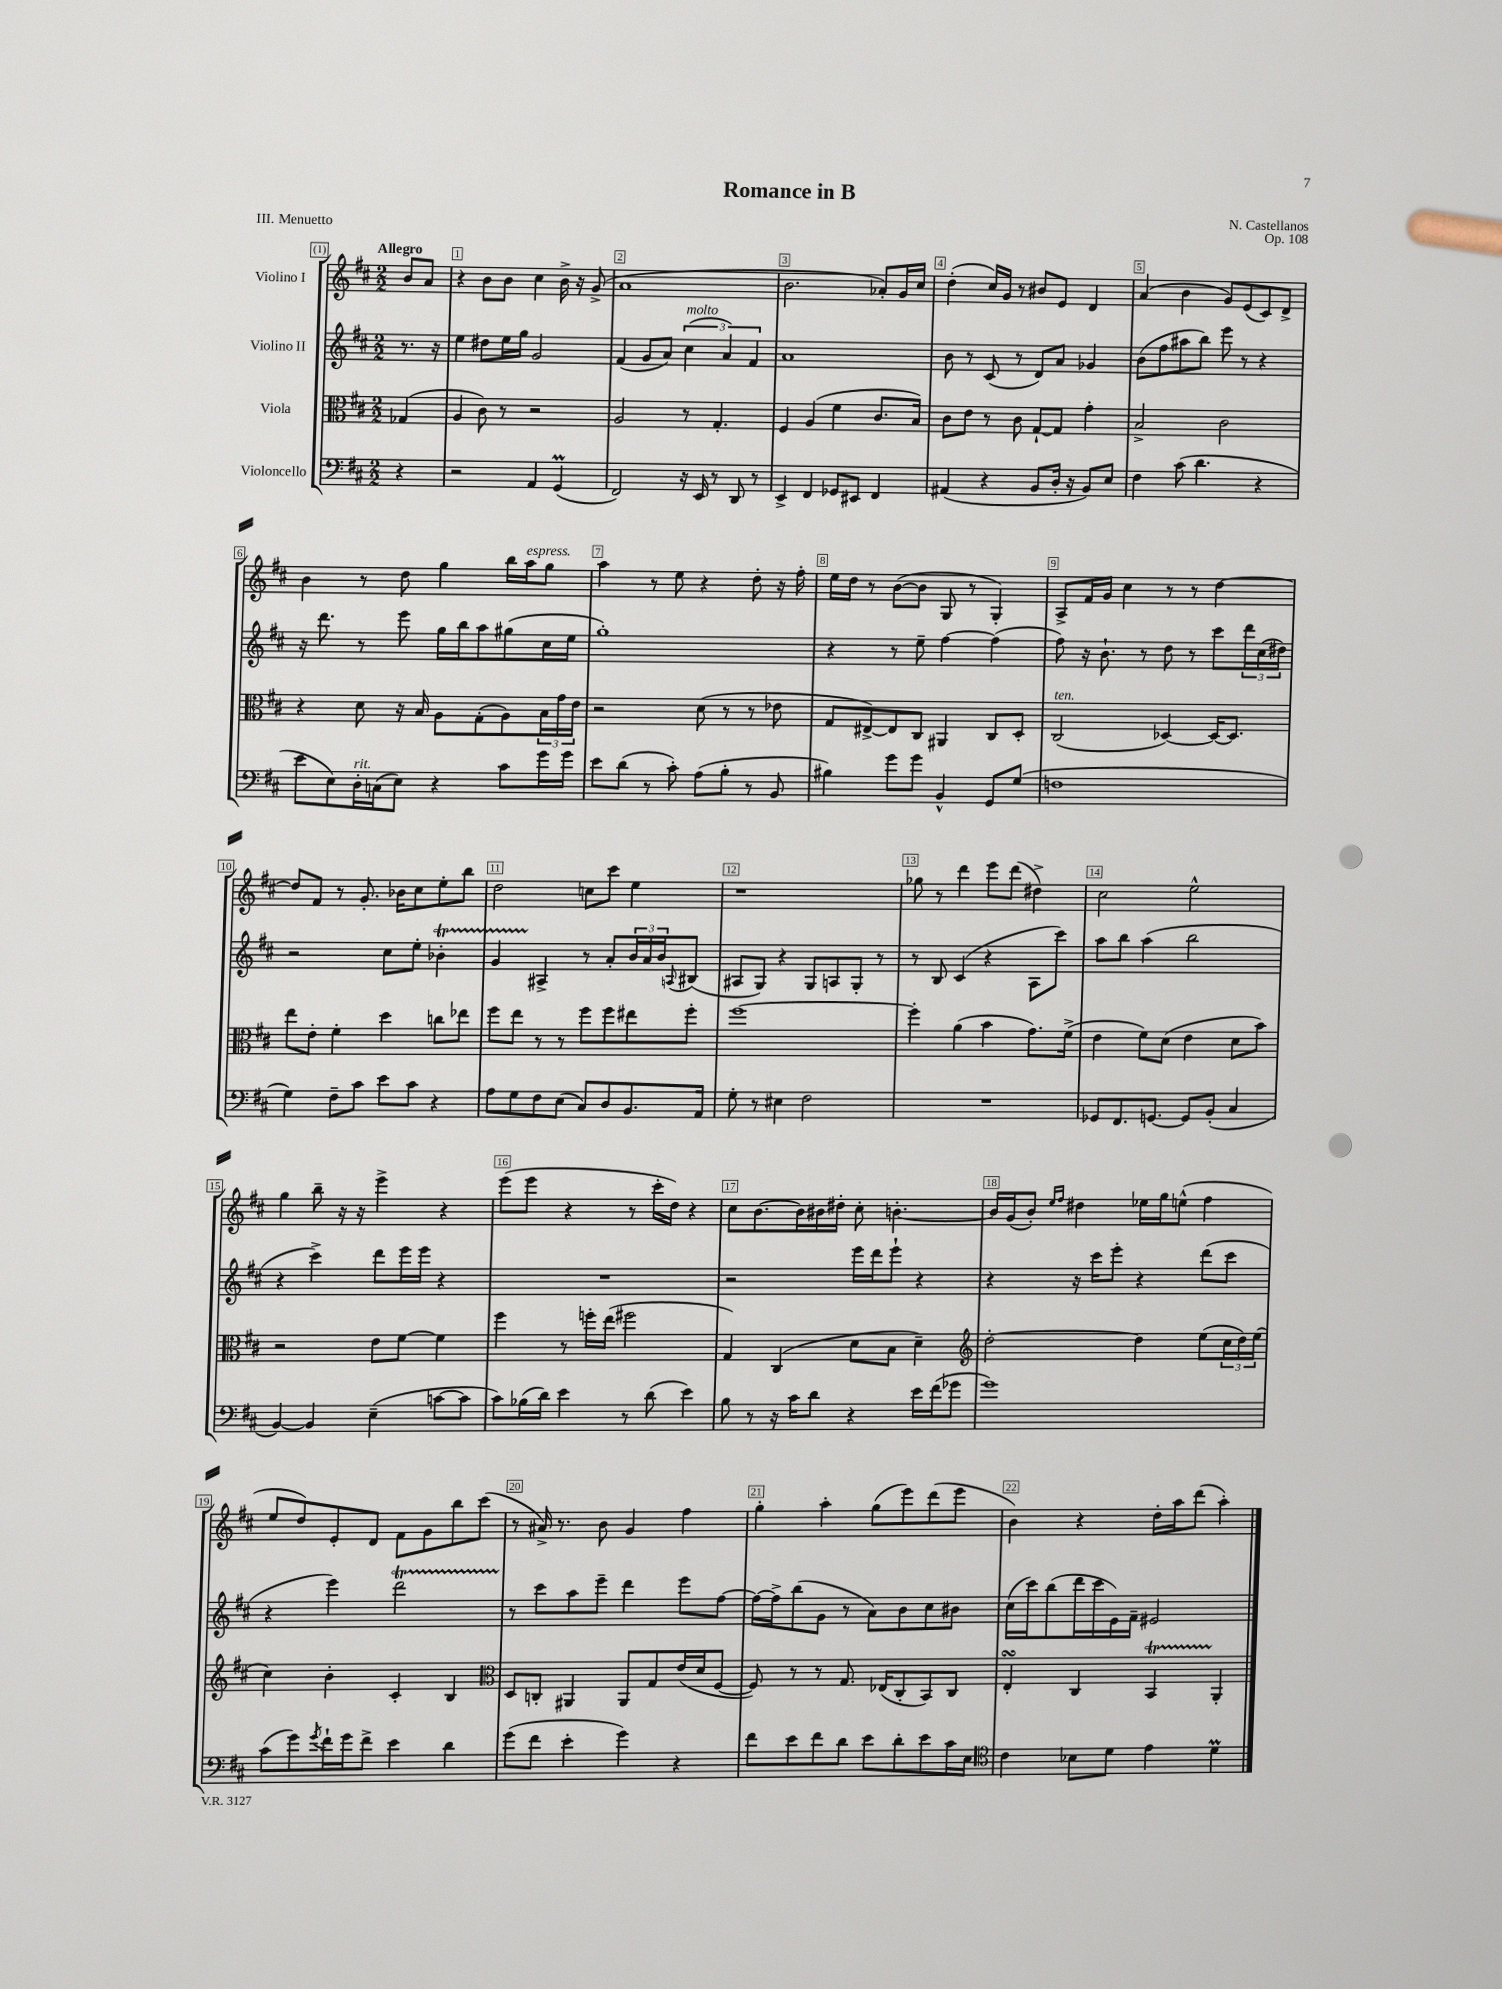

**kern	**kern	**kern	**kern
*staff4	*staff3	*staff2	*staff1
*clefF4	*clefC3	*clefG2	*clefG2
*k[f#c#]	*k[f#c#]	*k[f#c#]	*k[f#c#]
*M2/2	*M2/2	*M2/2	*M2/2
4r	(4G-/	8.r	8b/L
.	.	.	8a/J
.	.	16r	.
=	=	=	=
2r	4A/	4ee\	4r
.	8c#\)	8dd#\L	8b\L
.	8r	16ee\L	8b\J
.	.	16gg\JJ	.
4AA/	2r	2g/	4cc#\
(4GG/	.	.	16b^\
.	.	.	16r
.	.	.	(8g^/
=	=	=	=
2FF#/)	2A/	(4f#/	1a
.	.	8g/L	.
.	.	8a/J)	.
16r	8r	(6cc#\	.
16EE/	.	.	.
8r	4.G'/	.	.
.	.	6a/)	.
8DD/	.	.	.
.	.	6f#/	.
8r	.	.	.
=	=	=	=
4EE^/	4F#/	1a	2.b\
4FF#/	(4A/	.	.
8GG-/L	4f#\	.	.
8EE#/J	.	.	.
4FF#/	8.c#/L	.	8a-'/L)
.	.	.	16g/L
.	16B/Jk)	.	16cc#/JJ
=	=	=	=
(4AA#/	8c#\L	8b\	(4dd'\
.	8e\J	8r	.
4r	8r	(8c#/	16cc#/LL)
.	.	.	16g/JJ
.	8c#\	8r	8r
8BB/L	[8G`/L	8d/L)	8b#/L
16D'/Jk	8G/]J	8a/J	8e/J
16r	.	.	.
8BB/L)	4g'\	4g-/	4d/
8E/J	.	.	.
=	=	=	=
4F#\	2B^/	(8b\L	(4a/
.	.	8ff#\	.
(8c#\	.	8aa#\	4b\
4.d\	.	8bb\J)	.
.	2c#\	8eee\	8g/L)
.	.	8r	(8e/
4r	.	4r	8c#/)
.	.	.	8d^/J
=	=	=	=
8e\L	4r	16r	4b\
.	.	8.ddd\	.
8E\)	.	.	.
16D'\L	8d\	8r	8r
(16C\J	.	.	.
8E\J)	16r	8eee\	8dd\
.	16B/	.	.
4r	8A\L	16gg\LL	4gg\
.	.	16bb\J	.
.	(8G'\	8aa\	.
8c#\L	8A\)	(8gg#\	16bb\LL
.	.	.	16aa\J
16g\L	24B\L	16cc#\L	8gg\J
.	24g\	.	.
16g\JJ	.	16ee\JJ	.
.	24e\JJ	.	.
=	=	=	=
8e\L	2r	1gg')	4aa\
(8d\J	.	.	.
8r	.	.	8r
8c#'\)	.	.	8ee\
(8A\L	(8d\	.	4r
8B'\J	8r	.	.
8r	8r	.	8dd'\
8BB/	8e-\	.	16r
.	.	.	16ff#'\
=	=	=	=
4B#\)	8G/L	4r	16ee\LL
.	.	.	16dd\JJ
.	[8E#^/)	.	8r
8g\L	8E#/]	8r	([8b\L
8g\J	8C#/J	8ee~\	8b\]J
4BB^^/	4AA#/	[4ff#\	8G/
.	.	.	8r
8GG/L	8C#/L	(4ff#\]	4G'/)
(8G/J	8D'/J	.	.
=	=	=	=
1F	(2C#/	8ff#\)	8A^/L
.	.	16r	16f#/L
.	.	8.b`\	16g/JJ
.	.	.	4cc#\
.	.	8r	.
.	[4D-/)	8dd\	8r
.	.	8r	8r
.	16D-/_LK	8ccc#\L	[4dd\
.	8.D-/]J	.	.
.	.	24ddd\L	.
.	.	(24cc#\	.
.	.	24dd#\JJ)	.
=	=	=	=
4G\)	8ee\L	2r	8dd/]L
.	8e'\J	.	8f#/J
8F#~\L	4f#'\	.	8r
8c#\J	.	.	8.g'/
8e\L	4dd\	8cc#\L	.
.	.	.	16b-\LK
8c#\J	.	8ee'\J	8cc#\
4r	8cc\L	4b-'\	8ee'\
.	8ee-\J	.	8bb\J
=	=	=	=
8A\L	8ff#\L	4g/	2dd\
8G\	8ee\J	.	.
8F#\	8r	4A#^/	.
(8E\J	8r	.	.
8C#/L)	8ff#\L	8r	8cc\L
8D/	8ff#\	8a'/L	8ccc#\J
8.BB/	8ee#\	24b/L	4ee\
.	.	24a/	.
.	.	24b/J	.
.	.	8qqA/	.
.	8ff#'\J	(8B#/J	.
16AA/Jk	.	.	.
=	=	=	=
8G'\	[1ff#	8A#/L	1r
8r	.	8G/J)	.
4E#\	.	4r	.
2F#\	.	8G/L	.
.	.	8A/	.
.	.	8G'/J	.
.	.	8r	.
=	=	=	=
1r	4ff#'\]	8r	8gg-\
.	.	8B/	8r
.	(4a\	(4c#/	4ddd\
.	4b\	4r	8eee\L
.	.	.	(8ddd\J
.	8.g\L)	8A\L	4dd#^\)
.	.	8ccc#\J)	.
.	(16f#^\Jk	.	.
=	=	=	=
8GG-/L	4e\	8aa\L	2cc#\
8.FF#/	.	8bb\J	.
.	8f#\L)	(4aa\	.
[8.GG/J	.	.	.
.	(8d\J	.	.
8GG/]L	4e\	2bb\	2ee^^\
(8BB'/J	.	.	.
4C#/	8d\L	.	.
.	8b\J)	.	.
=	=	=	=
[4BB/)	2r	4r	4gg\
4BB/]	.	4ccc#^\)	8bb~\
.	.	.	16r
.	.	.	16r
(4E~\	8e\L	8ddd\L	4eee^\
.	[8f#\J	16eee\L	.
.	.	16eee\JJ	.
[8c\L	4f#\]	4r	4r
8c\]J	.	.	.
=	=	=	=
8c#\L)	4ff#\	1r	(8eee\L
(16B-\L	.	.	8eee\J
16d\JJ)	.	.	.
4e\	8r	.	4r
.	16ff'\LL	.	.
.	(16ee\JJ	.	.
8r	2ff#\	.	8r
(8d\	.	.	16ccc#'\LL
.	.	.	16dd\JJ)
4e\)	.	.	4r
=	=	=	=
8B\	4G/)	2r	8cc#\L
8r	.	.	[8.b\
16r	(4C#/	.	.
16c#\LK	.	.	16b\]L
8d\J	.	.	16b#\
.	.	.	16dd#'\JJ
4r	8d\L	16eee\LL	8cc#'\
.	.	16ddd\J	.
.	8B\J	8eee`\J	[4.b'\
16e\LL	4d~\)	4r	.
(16f#\J	.	.	.
8g-\J	.	.	.
=	=	=	=
*	*clefG2	*	*
1g)	[2dd'\	4r	16b/]LL
.	.	.	(16g/J
.	.	.	8b'/J)
.	.	.	16qqee/LL
.	.	.	16qqff#/JJ
.	.	16r	4dd#\
.	.	16ccc#\LK	.
.	.	8eee'\J	.
.	4dd\]	4r	16ee-\LL
.	.	.	16gg\J
.	.	.	(8ee^^\J
.	(8ee\L	(8ddd\L	4ff#\
.	24cc#\L	8ccc#\J	.
.	24dd\)	.	.
.	(24ee\JJ	.	.
=	=	=	=
(8c#\L	4cc#\)	4r	8ee/L
8g\)	.	.	8dd/)
8qg/	.	.	.
16f#`\L	4b'\	4eee\)	8e'/
16g\J	.	.	.
8f#^\J	.	.	8d/J
4e\	4c#'/	2ddd\	8f#\L
.	.	.	8g\
4d\	4B/	.	8bb\
.	.	.	(8ccc#\J
=	=	=	=
*	*clefC3	*	*
(8g\L	8D/L	8r	8r
8f#\J	8C'/J	8ccc#\L	16a#^/)
.	.	.	8.r
4e'\	4AA#/	8aa\	.
.	.	8eee~\J	8b\
4g\)	8AA#/L	4ddd\	4g/
.	8G/	.	.
4r	(16e/L	8eee\L	4ff#\
.	16d/J	.	.
.	[8F#/J	[8ff#\J	.
=	=	=	=
8f#\L	8F#/])	16ff#\_LL	4gg'\
.	.	16ff#^\]J	.
8e\	8r	(8bb\	.
8f#\	8r	8g\J	4aa'\
8d\J	8.G/	8r	.
8e\L	.	8a\L)	(8gg\L
.	(16E-/LK	.	.
8d'\	8C#'/	8b\	8eee\)
8e\	8BB/)	8cc#\	(8ddd\
16c#\L	8C#/J	8b#\J	8eee\J
16E\JJ	.	.	.
=	=	=	=
*clefC4	*	*	*
4c#\	4E'/	(16cc#\LL	4b\)
.	.	16ccc#\J)	.
.	.	(8bb\	.
8B-\L	4C#/	16ddd\L	4r
.	.	16ccc#\	.
8d\J	.	16e\)	.
.	.	16f#~\JJ	.
4e\	4BB/	2e#/	16dd'\LL
.	.	.	16aa\J
.	.	.	(8ddd\J
4d\	4AA'/	.	4aa'\)
==	==	==	==
*-	*-	*-	*-
